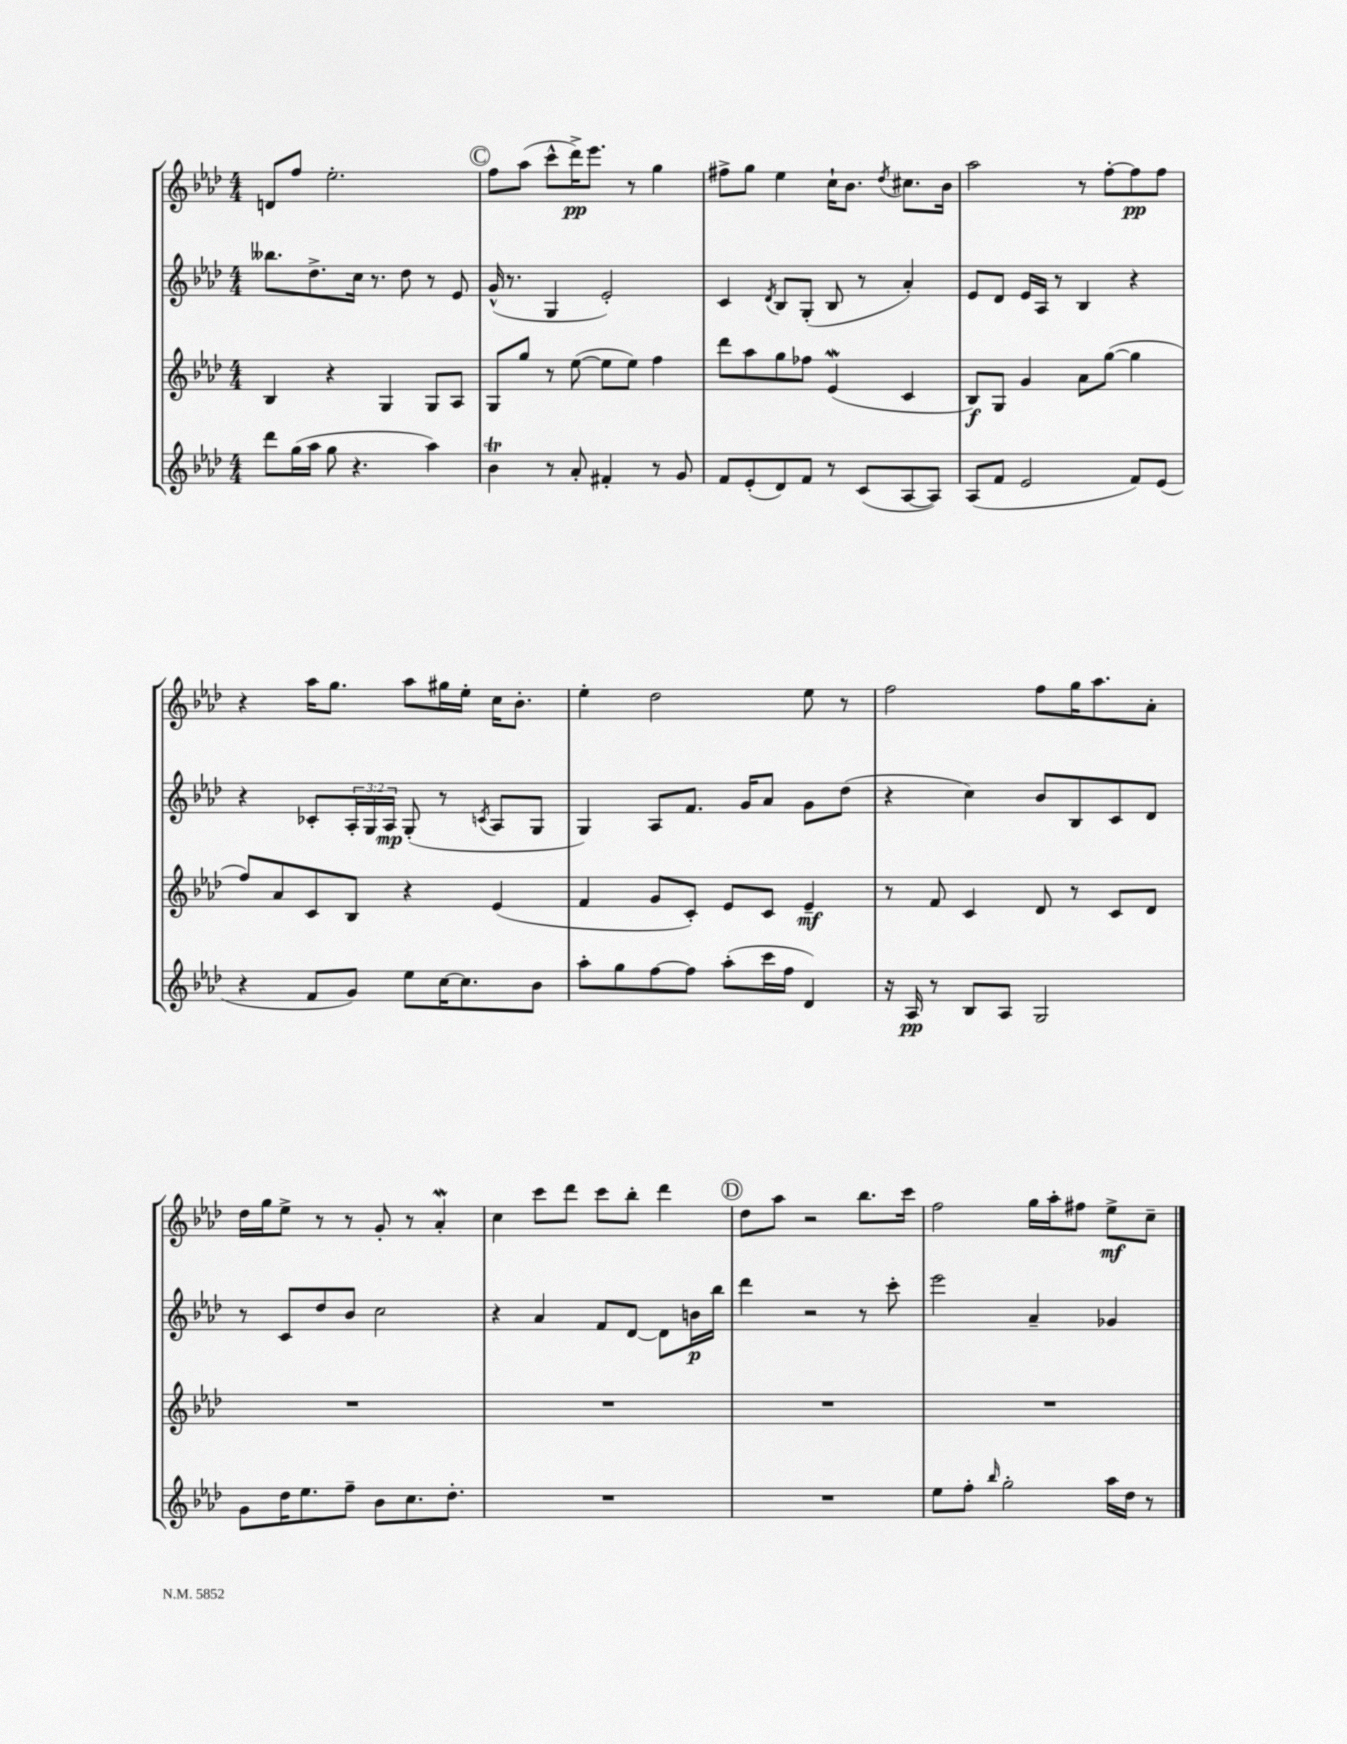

**kern	**kern	**kern	**kern
*staff4	*staff3	*staff2	*staff1
*clefG2	*clefG2	*clefG2	*clefG2
*k[b-e-a-d-]	*k[b-e-a-d-]	*k[b-e-a-d-]	*k[b-e-a-d-]
*M4/4	*M4/4	*M4/4	*M4/4
8ddd-	4B-	8.bb--	8d
(16gg	.	.	8ff
16aa-	.	8.dd-^	.
8gg	4r	.	2.ee-'
4.r	.	16cc	.
.	.	8.r	.
.	4G	.	.
.	.	8dd-	.
4aa-)	8G	8r	.
.	8A-	8e-	.
=	=	=	=
4b-	8G	(16g^^	8ff
.	.	8.r	.
.	8gg	.	(8aa-
8r	8r	4G	8ccc^^
8a-'	([8ee-	.	16ddd-^)
.	.	.	8.eee-
4f#'	8ee-]	2e-')	.
.	8ee-)	.	8r
8r	4ff	.	4gg
8g	.	.	.
=	=	=	=
8f	8ddd-	4c	8ff#^
(8e-'	8aa-	.	8gg
.	.	8qd-	.
8d-)	8gg	8B-	4ee-
8f	8ff-	(8G'	.
8r	(4e-	8B-	16cc`
.	.	.	8.b-
(8c	.	8r	.
.	.	.	8qdd-
[8A-	4c	4a-')	8.cc#
8A-])	.	.	.
.	.	.	16b-
=	=	=	=
(8A-	8B-)	8e-	2aa-
8f	8G	8d-	.
2e-	4g	16e-	.
.	.	16A-	.
.	.	8r	.
.	8a-	4B-	8r
.	([8gg	.	[8ff'
8f)	4gg]	4r	8ff]
(8e-	.	.	8ff
=	=	=	=
4r	8ff)	4r	4r
.	8a-	.	.
8f	8c	8c-'	16aa-
.	.	.	8.gg
8g)	8B-	24A-'	.
.	.	24G	.
.	.	24A-	.
8ee-	4r	(8G'	8aa-
[16cc	.	8r	16gg#
8.cc]	.	.	16ee-'
.	.	8qc	.
.	(4e-	8A-	16cc
.	.	.	8.b-'
8b-	.	8G	.
=	=	=	=
8aa-'	4f	4G)	4ee-'
8gg	.	.	.
[8ff	8g	8A-	2dd-
8ff]	8c')	8.f	.
(8aa-'	8e-	.	.
.	.	16g	.
16ccc	8c	8a-	.
16ff	.	.	.
4d-)	4e-~	8g	8ee-
.	.	(8dd-	8r
=	=	=	=
16r	8r	4r	2ff
16A-	.	.	.
8r	8f	.	.
8B-	4c	4cc)	.
8A-	.	.	.
2G	8d-	8b-	8ff
.	8r	8B-	16gg
.	.	.	8.aa-
.	8c	8c	.
.	8d-	8d-	8a-'
=	=	=	=
8g	1r	8r	16dd-
.	.	.	16gg
16dd-	.	8c	8ee-^
8.ee-	.	.	.
.	.	8dd-	8r
8ff~	.	8b-	8r
8b-	.	2cc	8g'
8.cc	.	.	8r
.	.	.	4a-'
8.dd-'	.	.	.
=	=	=	=
1r	1r	4r	4cc
.	.	4a-	8ccc
.	.	.	8ddd-
.	.	8f	8ccc
.	.	[8d-	8bb-'
.	.	8d-]	4ddd-
.	.	16b	.
.	.	16bb-	.
=	=	=	=
1r	1r	4ddd-	8dd-
.	.	.	8aa-
.	.	2r	2r
.	.	8r	8.bb-
.	.	8ccc'	.
.	.	.	16ccc
=	=	=	=
8ee-	1r	2eee-	2ff
8ff'	.	.	.
16qqbb-	.	.	.
2gg'	.	.	.
.	.	4a-~	16gg
.	.	.	16aa-'
.	.	.	8ff#
16aa-	.	4g-	8ee-^
16dd-	.	.	.
8r	.	.	8cc~
==	==	==	==
*-	*-	*-	*-
